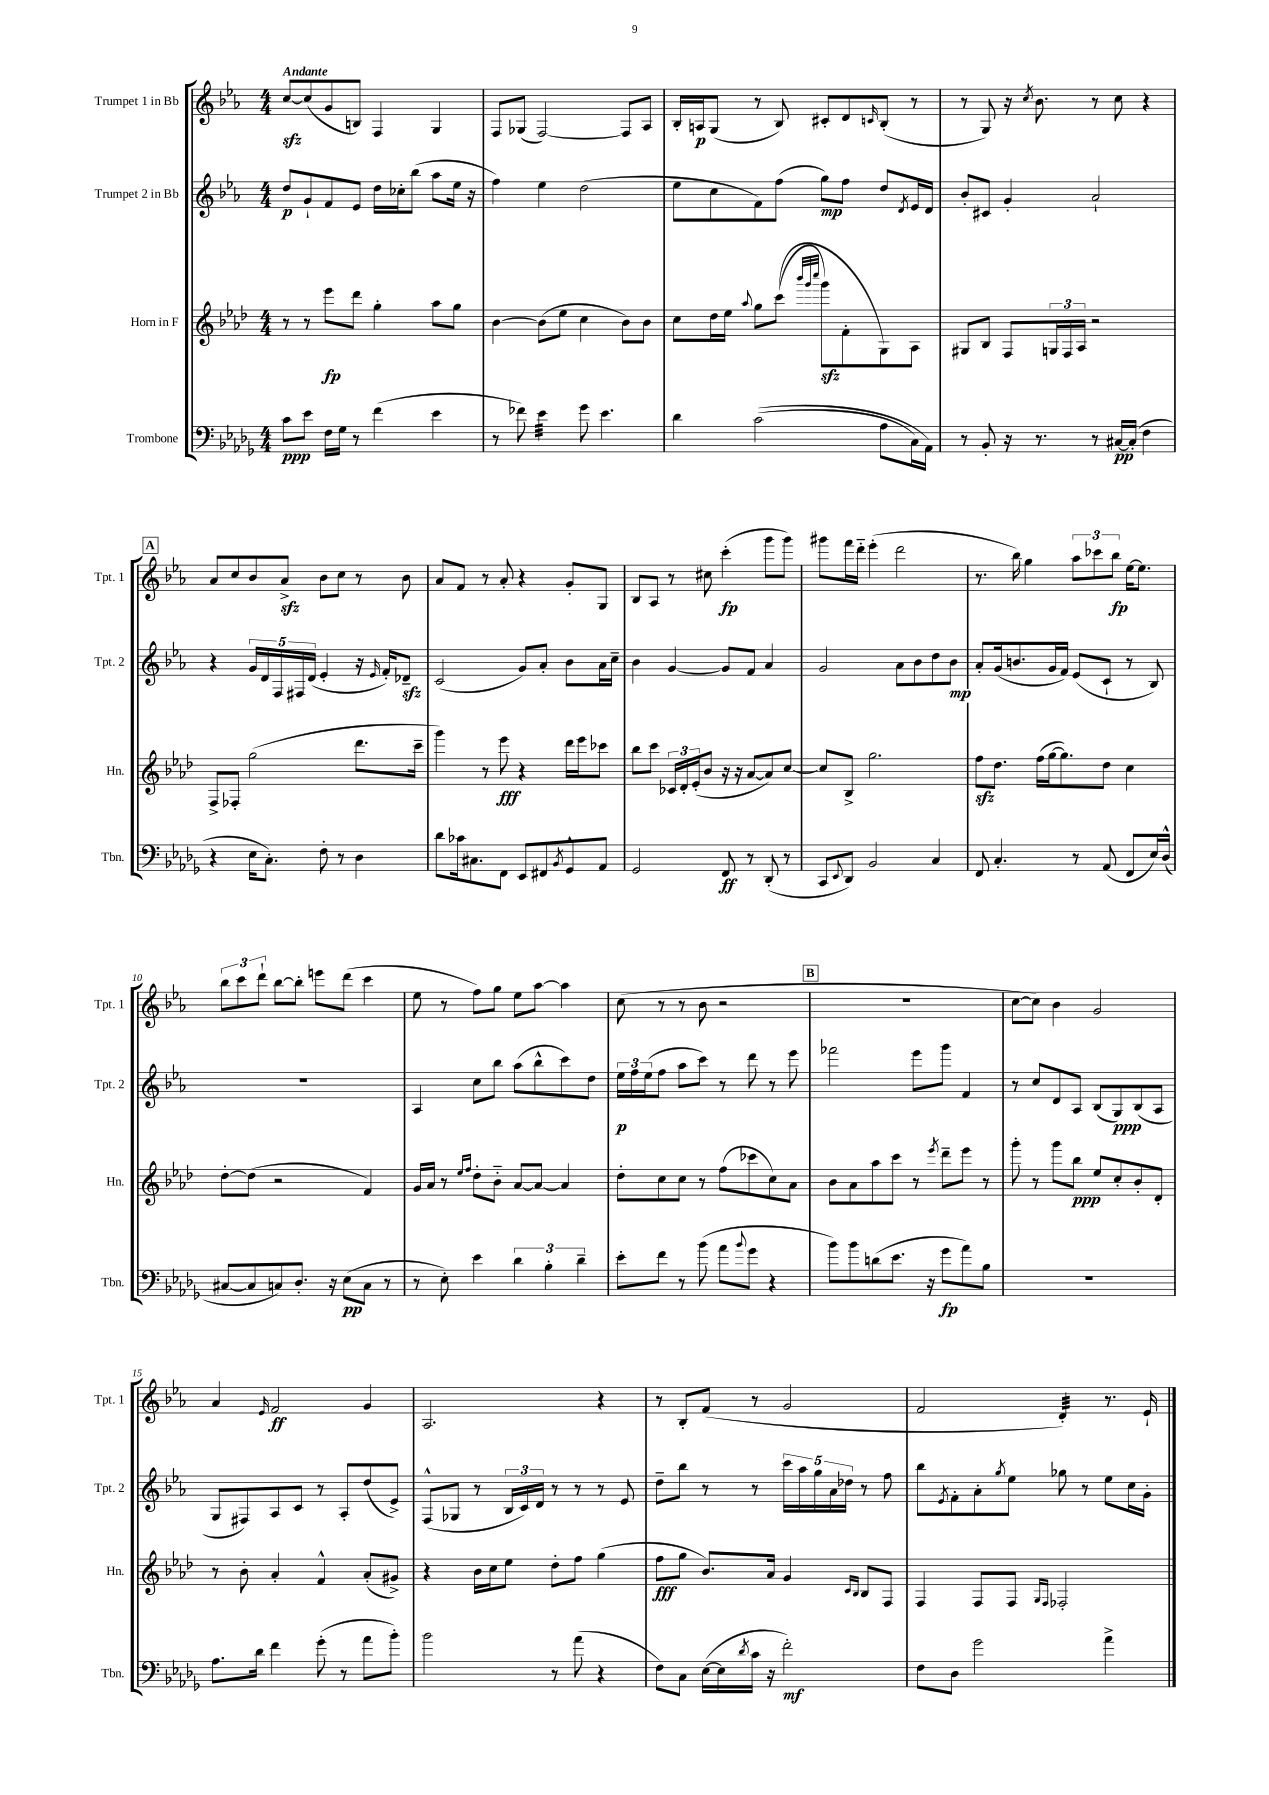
<<
\new StaffGroup <<
\new Staff = "s0" \with { instrumentName = "Trumpet 1 in Bb" shortInstrumentName = "Tpt. 1" } {
    \clef treble \key ees \major \numericTimeSignature \time 4/4 \tempo "Andante"
    c''8~\sfz c''8( g'8 b8) f4 g4 |
    f8 ges8( f2~) f8 aes8 |
    bes16-. a16\p g8( r8 bes8) cis'8-. d'8 \grace { c'16 } bes8-.( r8 |
    r8 g8) r16 \acciaccatura { c''8 } bes'8. r8 c''8 r4 |
    \mark \markup { \box "A" } aes'8 c''8 bes'8 aes'8->\sfz bes'8 c''8 r8 bes'8 |
    aes'8 f'8 r8 aes'8-. r4 g'8-. g8 |
    bes8 aes8 r8 cis''8 c'''4-.\fp( g'''8 g'''8) |
    gis'''8 f'''16 d'''16-_ ees'''4-.( d'''2 |
    r8. bes''16) g''4 \tuplet 3/2 { aes''8 ces'''8 bes''8\fp } ees''16~ ees''8. |
    \tuplet 3/2 { bes''8 c'''8 d'''8-! } bes''8~ bes''8-. e'''8 d'''8( c'''4 |
    ees''8 r8 f''8) g''8 ees''8 aes''8~ aes''4 |
    c''8( r8 r8 bes'8 r2 |
    \mark \markup { \box "B" } R1 |
    c''8~ c''8) bes'4 g'2 |
    aes'4 \grace { ees'16 } f'2\ff g'4 |
    aes2. r4 |
    r8 bes8-. f'8( r8 g'2 |
    f'2 d'4:32-.) r8. ees'16-! \bar "|." |
}
\new Staff = "s1" \with { instrumentName = "Trumpet 2 in Bb" shortInstrumentName = "Tpt. 2" } {
    \clef treble \key ees \major \numericTimeSignature \time 4/4
    d''8\p g'8-! f'8 ees'8 d''16 ces''16-. bes''8( aes''8 ees''16 r16 |
    f''4) ees''4 d''2( |
    ees''8 c''8 f'8) f''8( g''8\mp) f''8 d''8 \acciaccatura { d'8 } ees'16 d'16 |
    bes'8-. cis'8 g'4-. aes'2-! |
    \mark \markup { \box "A" } r4 \tuplet 5/4 { g'16 d'16 f16 fis16 d'16( } ees'4-. r16 \grace { ees'16 } f'16-.) des'8--\sfz |
    c'2( g'8) aes'8-. bes'8 aes'16 c''16-- |
    bes'4 g'4~ g'8 f'8 aes'4 |
    g'2 aes'8 bes'8 d''8 bes'8\mp |
    aes'8-. g'16( b'8. g'16 f'16) ees'8( c'8-! r8 bes8) |
    R1 |
    aes4 c''8 bes''8 aes''8( bes''8-^ c'''8) d''8 |
    \tuplet 3/2 { ees''16\p f''16 ees''16( } f''8 aes''8 c'''8) r8 d'''8 r8 ees'''8 |
    \mark \markup { \box "B" } fes'''2 ees'''8 g'''8 f'4 |
    r8 c''8 d'8 aes8 bes8( g8\ppp) bes8( aes8 |
    g8 fis8) aes8 c'8 r8 aes8-. d''8( ees'8->) |
    f8-^( ges8 r8 \tuplet 3/2 { bes16 c'16) d'16 } r8 r8 r8 ees'8 |
    d''8-- bes''8 r8 r8 \tuplet 5/4 { c'''16 aes''16 g''16 aes'16 des''16 } r8 f''8 |
    bes''8 \acciaccatura { ees'8 } f'8-. aes'8-. \acciaccatura { g''8 } ees''8 ges''8 r8 ees''8 c''16 g'16-. \bar "|." |
}
\new Staff = "s2" \with { instrumentName = "Horn in F" shortInstrumentName = "Hn." } {
    \clef treble \key aes \major \numericTimeSignature \time 4/4
    r8 r8 ees'''8\fp des'''8 g''4-. aes''8 g''8 |
    bes'4~ bes'8( ees''8 c''4 bes'8) bes'8 |
    c''8 des''16 ees''16 \appoggiatura { aes''8 } g''8 c'''8(\( \grace { bes'''32 g'''32 c''''32 } g'''8\sfz) f'8-. g8\) aes8 |
    gis8 bes8 f8 \tuplet 3/2 { g16 f16 aes16 } r2 |
    \mark \markup { \box "A" } f8-> fes8-. g''2( des'''8. c'''16-- |
    g'''4) r8 ees'''8\fff r4 des'''16 ees'''16 ces'''8 |
    bes''8 c'''8 \tuplet 3/2 { ces'16 des'16-. ees'16-.( } bes'8 r16 r16 aes'8~ aes'8) c''8~ |
    c''8 bes8-> g''2. |
    f''8\sfz des''8. f''16( g''16~ g''8.) des''8 c''4 |
    des''8~-. des''8( r2 f'4) |
    g'16 aes'16 r8 \grace { ees''16 f''16 } des''8-. bes'8-_ aes'8~ aes'8~ aes'4 |
    des''8-. c''8 c''8 r8 f''8( ces'''8 c''8) aes'8 |
    \mark \markup { \box "B" } bes'8 aes'8 aes''8 c'''8 r8 \acciaccatura { ees'''8 } des'''8-- ees'''8 r8 |
    g'''8-. r8 g'''8 bes''8\ppp ees''8 c''8-. bes'8-. des'8-. |
    r8 bes'8-. aes'4-. f'4-^ aes'8-.( gis'8->) |
    r4 bes'16 c''16 ees''8 des''8-. f''8 g''4( |
    f''8\fff g''8 bes'8.) aes'16 g'4 \grace { c'16 bes16 } bes8 f8 |
    f4 f8 f8 \grace { g16 f16 } fes2-. \bar "|." |
}
\new Staff = "s3" \with { instrumentName = "Trombone" shortInstrumentName = "Tbn." } {
    \clef bass \key des \major \numericTimeSignature \time 4/4
    c'8\ppp ees'8 f16 ges16 r8 f'4( ees'4 |
    r8 fes'8) ees'4:32 ges'8 ees'4. |
    des'4 c'2(\( aes8 c16) aes,16\) |
    r8 bes,8-. r16 r8. r8 cis16~\pp cis16-.( f4 |
    \mark \markup { \box "A" } r4 ees16 c8.-.) f8-. r8 des4 |
    des'8 ces'16 cis8. f,8 ees,8 fis,8 \acciaccatura { bes,8 } ges,8-^ aes,8 |
    ges,2 f,8\ff r8 des,8-.( r8 |
    c,8 \appoggiatura { ees,8 } des,8) bes,2 c4 |
    f,8 c4.-. r8 aes,8( f,8 ees16) des16-^( |
    cis8~ cis8 c8) des8.-. r16 ees8\pp( c8 r8 |
    r8 ees8-.) ees'4 \tuplet 3/2 { des'4 bes4-. des'4-- } |
    ees'8-. f'8 r8 bes'8( aes'8 \appoggiatura { bes'8 } ges'8 r4 |
    \mark \markup { \box "B" } bes'8) bes'8 d'8( ees'8. r16 ges'8\fp aes'8) bes8 |
    R1 |
    aes8. des'16 f'4 ges'8-.( r8 aes'8 bes'8-.) |
    bes'2 r8 aes'8( r4 |
    f8) c8 ees16~( ees16 \acciaccatura { des'8 } c'16 r16 f'2-.\mf) |
    f8 des8 ges'2 aes'4-> \bar "|." |
}
>>
>>
